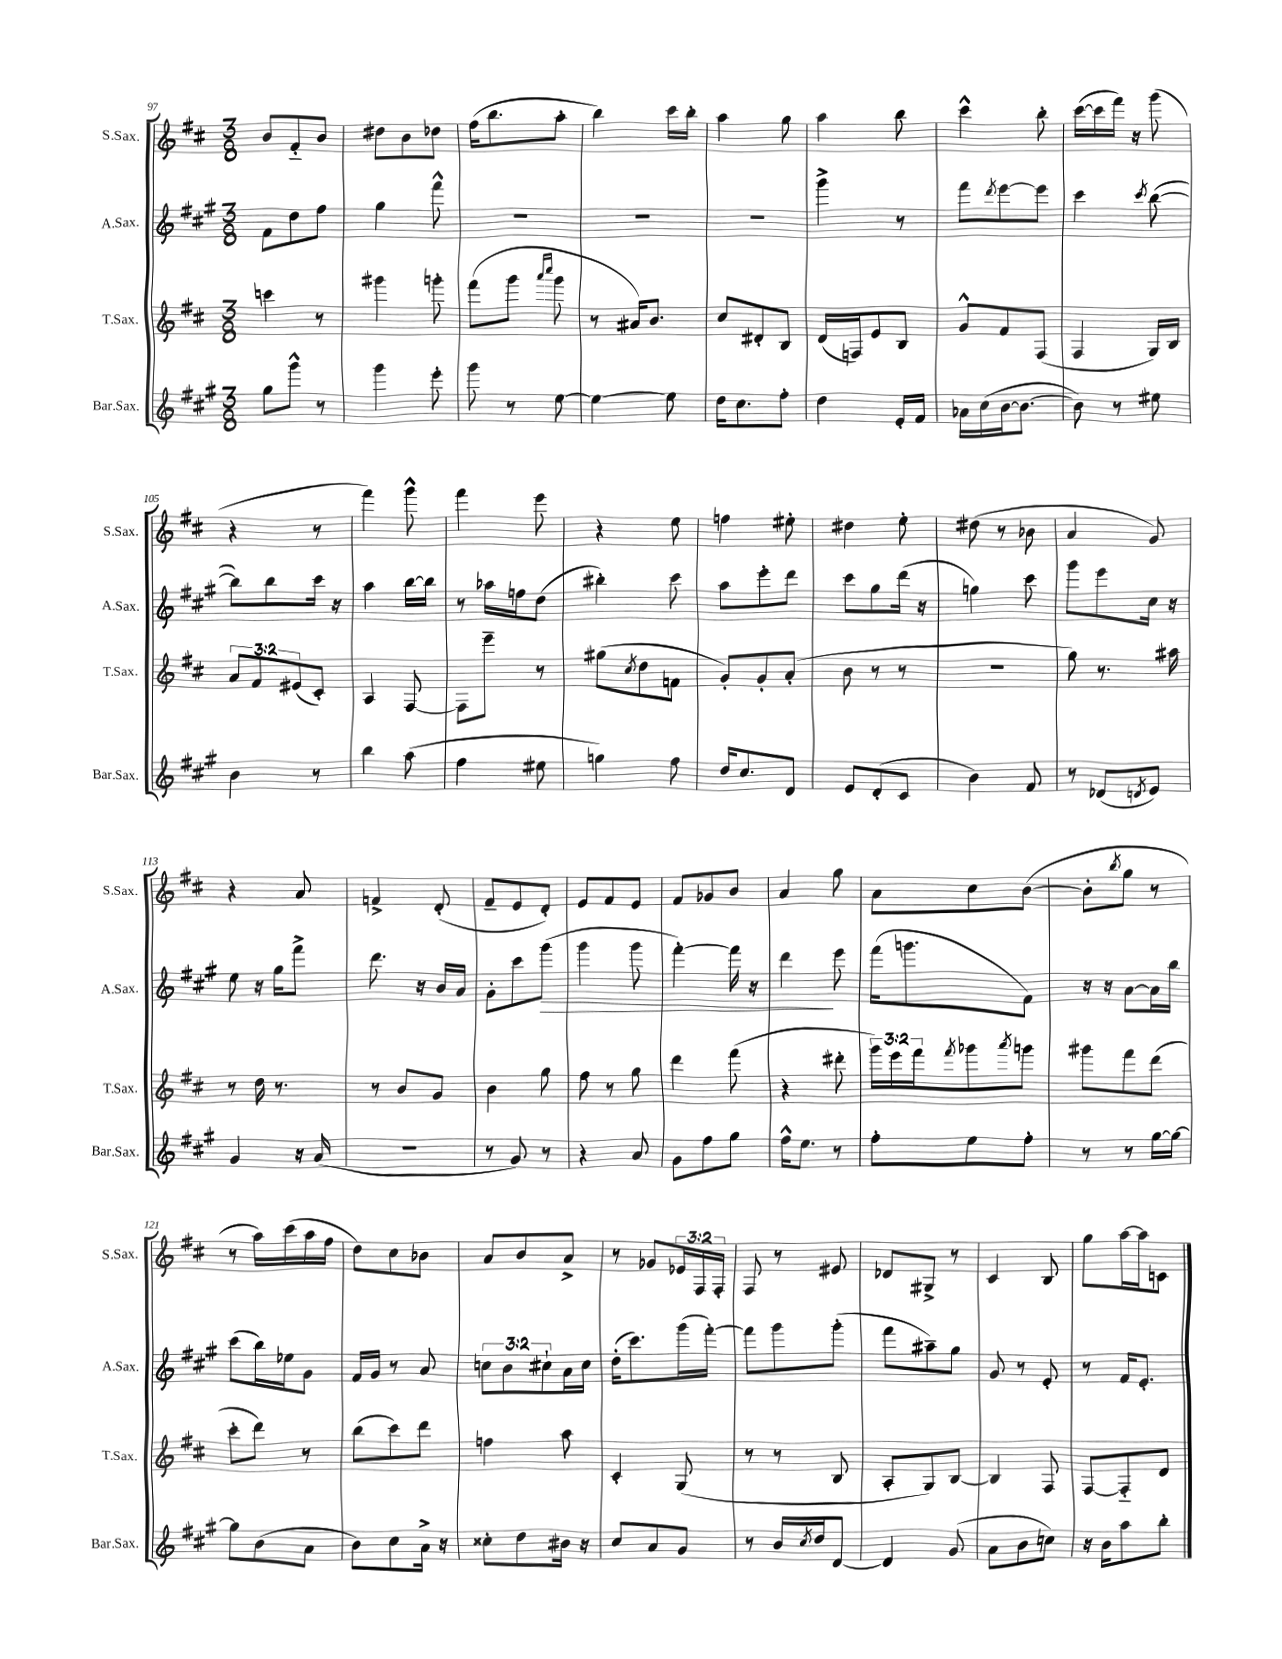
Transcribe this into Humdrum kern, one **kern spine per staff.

**kern	**kern	**kern	**kern
*staff4	*staff3	*staff2	*staff1
*clefG2	*clefG2	*clefG2	*clefG2
*k[f#c#g#]	*k[f#c#]	*k[f#c#g#]	*k[f#c#]
*M3/8	*M3/8	*M3/8	*M3/8
8gg#\L	4ccc\	8f#\L	8b/L
8ggg#^^\J	.	8dd\	8f#'~/
8r	8r	8ff#\J	8b/J
=	=	=	=
4ggg#\	4ggg#\	4gg#\	8dd#\L
.	.	.	8b\
8eee'\	8ggg'\	8fff#^^\	8dd-\J
=	=	=	=
8ggg#\	(8fff#\L	4.r	(16ff#\LK
.	.	.	8.bb\
8r	8ggg\J	.	.
.	16qqaaa/LL	.	.
.	16qqcccc#/JJ	.	.
[8ee\	8ggg\	.	8aa'\J
=	=	=	=
4ee\_	8r	4.r	4bb\)
.	16a#/LK)	.	.
.	8.b/J	.	.
8ee\]	.	.	16ccc#\LL
.	.	.	16bb'\JJ
=	=	=	=
16dd\LK	8cc#/L	4.r	4aa\
8.cc#\	.	.	.
.	8d#'/	.	.
8ff#'\J	8B/J	.	8gg\
=	=	=	=
4dd\	(16d/LL	4ggg#^\	4aa\
.	16F/J)	.	.
.	8e/	.	.
16e'/LL	8B/J	8r	8bb\
16f#/JJ	.	.	.
=	=	=	=
16a-\LL	8g^^/L	8fff#\L	4ccc#^^\
(16cc#\	.	.	.
.	.	8qddd/	.
[16b\J	8f#/	[8eee\	.
8.b\_J	.	.	.
.	(8F#/J	8eee\]J	8bb'\
=	=	=	=
8b\])	4F#/	4ccc#\	([16ccc#\LL
.	.	.	16ccc#\]
8r	.	.	16fff#\JJ)
.	.	.	16r
.	.	8qccc#/	.
8ee#\	16G/LL)	([8bb\	(8ggg\
.	16B/JJ	.	.
=	=	=	=
4b\	12a/L	8bb\]L)	4r
.	12f#/	.	.
.	.	8bb\	.
.	(12e#/	.	.
8r	8c#'/J)	16ccc#\Jk	8r
.	.	16r	.
=	=	=	=
4bb\	4A/	4aa\	4fff#\)
(8aa\	[8F#/	[16bb\LL	8ggg^^\
.	.	16bb\]JJ	.
=	=	=	=
4ff#\	8F#\]L	8r	4fff#\
.	8eee~\J	16aa-\LL	.
.	.	16ff\J	.
8ee#\	8r	(8dd\J	8eee\
=	=	=	=
4gg\)	(8gg#\L	4bb#'\)	4r
.	8qcc#/	.	.
.	8dd\	.	.
8ff#\	8f\J	8ccc#\	8ee\
=	=	=	=
16dd/LK	8g'/L)	8aa\L	4ff\
8.cc#/	.	.	.
.	8g'/	8eee'\	.
8d/J	(8a'/J	8ddd\J	8ee#'\
=	=	=	=
8e/L	8b\	8ccc#\L	4dd#\
(8d'/	8r	8gg#\	.
8c#/J	8r	(16ddd\Jk	8ee'\
.	.	16r	.
=	=	=	=
4b\)	4.r	4gg\)	(8dd#\
.	.	.	8r
8f#/	.	8ccc#\	8b-\
=	=	=	=
8r	8gg\)	8ggg#\L	4a/
(8d-/L	8.r	8eee\	.
8qd/	.	.	.
8e/J)	.	16cc#\Jk	8g/)
.	16aa#\	16r	.
=	=	=	=
4g#/	8r	8ee\	4r
.	16dd\	16r	.
.	8.r	16gg#\LK	.
16r	.	8fff#^\J	8a/
(16a/	.	.	.
=	=	=	=
4.r	8r	8.ddd\	4f^/
.	8b/L	.	.
.	.	16r	.
.	8g/J	16b/LL	(8d'/
.	.	16a/JJ	.
=	=	=	=
8r	4b\	8g#'\L	8f#~/L
8g#/)	.	8ccc#\	8e/
8r	8gg\	(8ggg#\J	8d'/J)
=	=	=	=
4r	8ff#\	4ggg#\	8e/L
.	8r	.	8f#/
8a/	8gg\	8ggg#\	8e/J
=	=	=	=
8g#\L	4ddd\	[4fff#'\)	8f#/L
8ff#\	.	.	8g-/
8gg#\J	(8fff#\	16fff#\]	8b/J
.	.	16r	.
=	=	=	=
16ff#^^\LK	4r	4ddd\	4a/
8.ee\J	.	.	.
8r	8ddd#'\	8eee\	8gg\
=	=	=	=
8ff#'\L	24ggg\LL)	(16fff#\LK	8a\L
.	24eee\	.	.
.	.	8.ggg\	.
.	24fff#\J	.	.
.	8qfff#/	.	.
8ee\	8ggg-\	.	8cc#\
.	8qaaa/	.	.
8ff#'\J	8ggg\J	8f#\J)	([8b\J
=	=	=	=
8r	8ggg#\L	16r	8b'\]L
.	.	16r	.
.	.	.	8qbb/
8r	8fff#\	[8a\L	8gg\J
[16gg#\LL	(8ddd\J	16a\]L	8r
16gg#\_JJ	.	16bb\JJ	.
=	=	=	=
8gg#\]L	8ccc#'\L	(8ccc#\L	8r
(8b\	8ddd\J)	16bb\L)	16aa\LL)
.	.	16ee-\J	(16ccc#\
8a\J	8r	8g#\J	16aa\
.	.	.	16ff#\JJ
=	=	=	=
8b\L)	(8bb\L	16f#/LL	8dd\L)
.	.	16g#/JJ	.
8cc#\	8ccc#\)	8r	8cc#\
16a^\Jk	8ddd\J	8a/	8b-\J
16r	.	.	.
=	=	=	=
8cc##'\L	4ff\	12cc\L	8a/L
.	.	12b\	.
8dd\	.	.	8b/
.	.	12cc#`\	.
16b#\Jk	8aa\	16a\L	8a^/J
16r	.	16cc#\JJ	.
=	=	=	=
8cc#/L	4c#'/	(16dd'\LK	8r
.	.	8.ccc#\)	.
8a/	.	.	8g-/L
8g#/J	(8G/	(16ggg#\L	24e-/L
.	.	.	24F#/
.	.	[16fff#'\JJ)	.
.	.	.	24F#'/JJ
=	=	=	=
8r	8r	8fff#\]L	8F#/
16b/LL	8r	8ggg#\	8r
8qcc#/	.	.	.
16dd/J	.	.	.
[8d/J	8B/	(8ggg#'\J	8e#/
=	=	=	=
4d/]	8A'/L	8fff#\L	8d-/L
.	8G/)	8aa#~\)	8G#^/J
(8g#/	[8B/J	8gg#\J	8r
=	=	=	=
8a\L	4B/]	8g#/	4c#/
8b\	.	8r	.
8cc\J)	8F#/	8e'/	8B/
=	=	=	=
16r	[8F#/L	8r	8gg\L
16b\LK	.	.	.
8aa\	8F#'~/]	16f#/LK	[16aa\L
.	.	8.e'/J	16aa\]J
8bb'\J	8d/J	.	8c\J
==	==	==	==
*-	*-	*-	*-
